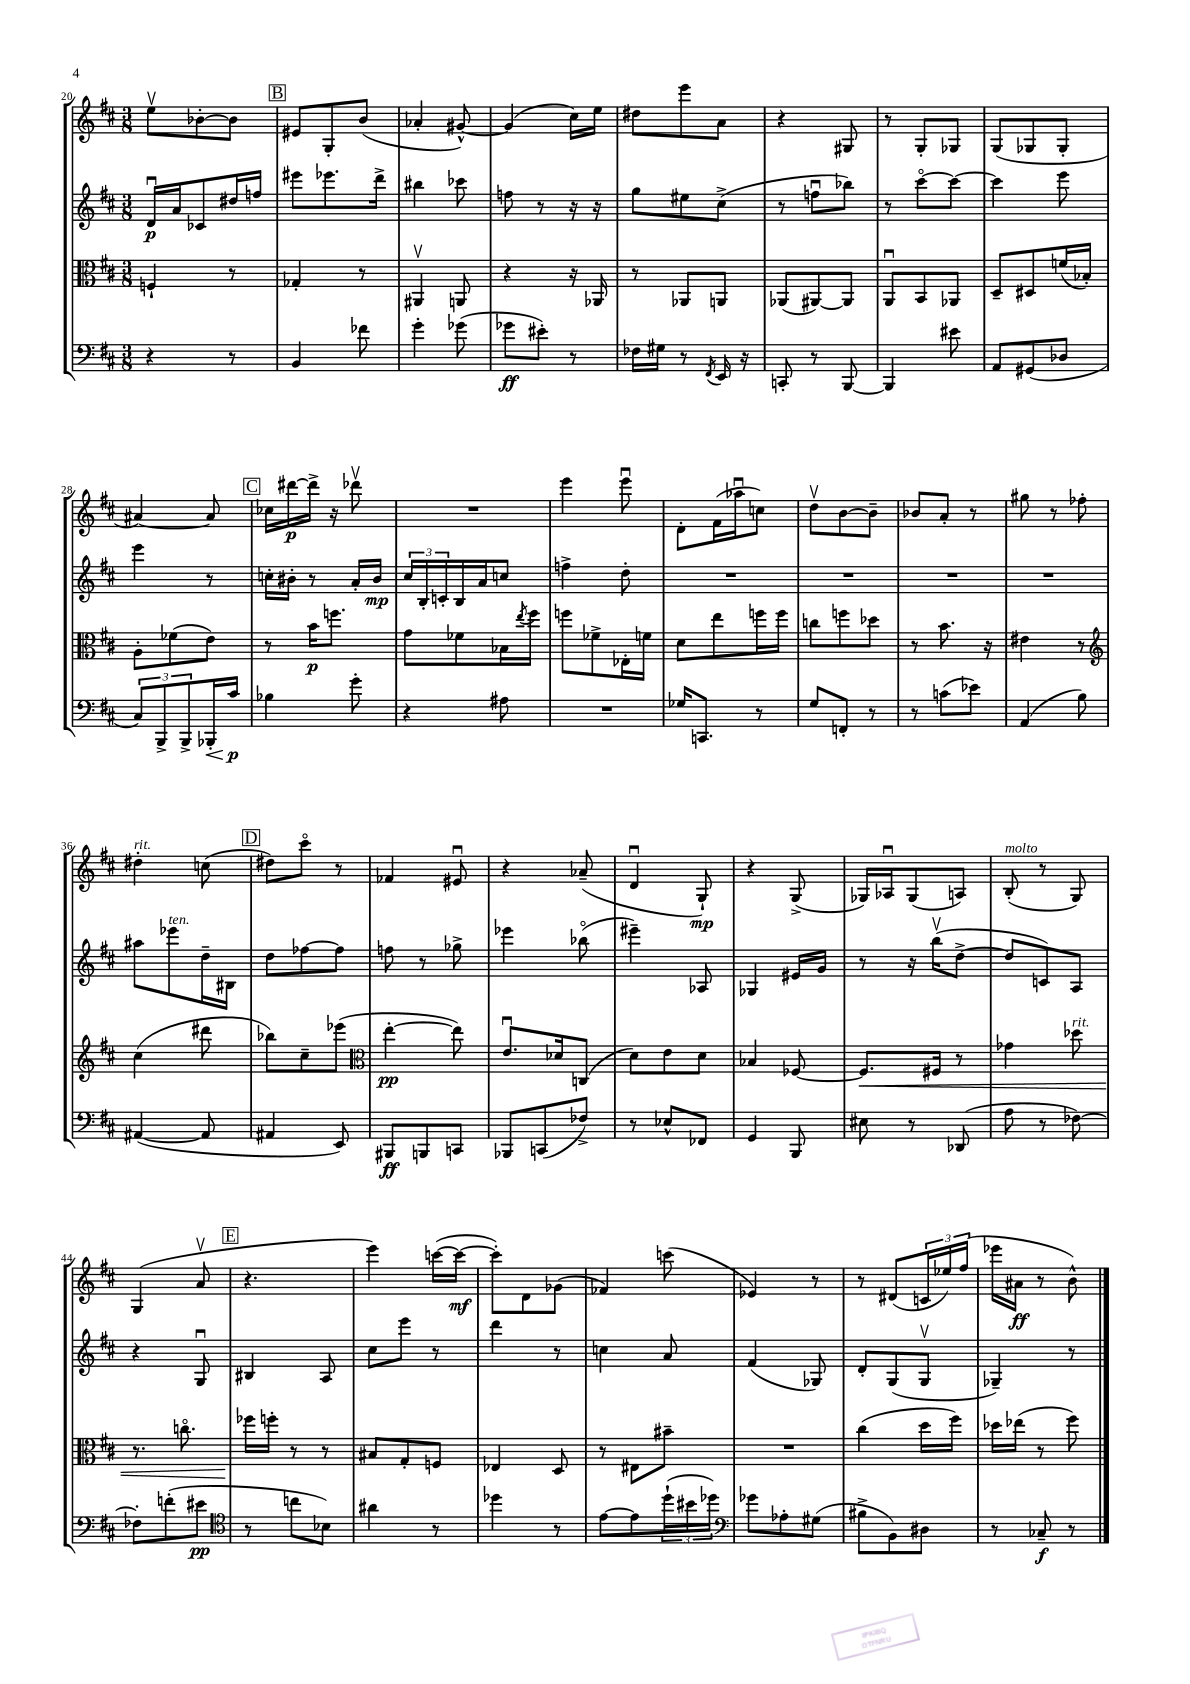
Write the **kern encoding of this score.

**kern	**kern	**kern	**kern
*staff4	*staff3	*staff2	*staff1
*clefF4	*clefC3	*clefG2	*clefG2
*k[f#c#]	*k[f#c#]	*k[f#c#]	*k[f#c#]
*M3/8	*M3/8	*M3/8	*M3/8
4r	4F`	16du	8eev
.	.	16a	.
.	.	8c-	[8b-'
8r	8r	16dd#	8b-]
.	.	16ff	.
=	=	=	=
4BB	4G-'	8eee#	8e#
.	.	8.eee-	8G'
8f-	8r	.	(8b
.	.	16ddd^	.
=	=	=	=
4g'	4AA#v	4bb#	4a-'
(8g-	8AA	8ccc-	[8g#^^)
=	=	=	=
8g-	4r	8ff	(4g#]
8e#')	.	8r	.
8r	16r	16r	16cc#)
.	16AA-	16r	16ee
=	=	=	=
16F-	8r	8gg	8dd#
16G#	.	.	.
8r	8AA-	8ee#	8eee
8qFF#	.	.	.
16EE	8AA	(8cc#^	8a
16r	.	.	.
=	=	=	=
8CC'	(8AA-	8r	4r
8r	[8AA#)	8ffu	.
[8BBB	8AA#]	8bb-)	8G#
=	=	=	=
4BBB]	8AAu	8r	8r
.	8BB	[8ccc#o	8G'
8e#	8AA-	8ccc#_	8G-
=	=	=	=
8AA	8D~	4ccc#]	(8G
(8GG#	8D#	.	8G-
8D-	(16f	8eee	8G-'
.	16B-')	.	.
=	=	=	=
12C#)	8A'	4eee	[4a#)
12BBB^	.	.	.
.	(8f-	.	.
12BBB^	.	.	.
16BBB-'	8e)	8r	8a#]
16c#	.	.	.
=	=	=	=
4B-	8r	16cc'	16cc-
.	.	16b#'	[16ddd#
.	16b	8r	16ddd#^]
.	8.ff	.	16r
8g'	.	16a'	8ddd-v
.	.	16b#	.
=	=	=	=
4r	8g	24cc#	4.r
.	.	24B'	.
.	.	24c'	.
.	8f-	16B	.
.	.	16a	.
8A#	16B-	8cc	.
.	8qee	.	.
.	16ff#	.	.
=	=	=	=
4.r	8ff	4ff^	4eee
.	8f-^	.	.
.	16E-'	8dd'	8eeeu
.	16f	.	.
=	=	=	=
16G-	8d	4.r	8d'
8.CC	.	.	.
.	8ee	.	(16f#
.	.	.	16aa-u
8r	16ff	.	8cc)
.	16ff	.	.
=	=	=	=
8G	8cc	4.r	8ddv
8FF'	8ff	.	[8b
8r	8dd-	.	8b~]
=	=	=	=
8r	8r	4.r	8b-
(8c	8.b	.	8a'
8e-)	.	.	8r
.	16r	.	.
=	=	=	=
(4AA	4e#	4.r	8gg#
.	.	.	8r
8B)	8r	.	8ff-'
=	=	=	=
*	*clefG2	*	*
([4AA#	(4cc#	8aa#	4dd#'
.	.	8eee-	.
8AA#]	8ddd#	16dd~	(8cc
.	.	16B#	.
=	=	=	=
4AA#	8bb-)	8dd	8dd#)
.	8cc#~	[8ff-	8ccc#o
8EE)	(8eee-	8ff-]	8r
=	=	=	=
*	*clefC3	*	*
8BBB#	[4ee'	8ff	4f-
8BBB	.	8r	.
8CC	8ee])	8gg-^	8e#u
=	=	=	=
8BBB-	8.eu	4eee-	4r
(8CC	.	.	.
.	16d-	.	.
8F-^)	(8C	(8bb-o	(8a-~
=	=	=	=
8r	8d)	4eee#~)	4du
8E-^^	8e	.	.
8FF-	8d	8A-	8G`)
=	=	=	=
4GG	4B-	4G-	4r
8BBB	[8F-	16e#	(8G^
.	.	16g	.
=	=	=	=
8E#	8.F-]	8r	16G-)
.	.	.	16A-u
8r	.	16r	(8G-
.	16F#	(16bbv	.
(8DD-	8r	[8dd^	8A)
=	=	=	=
8A	4g-	8dd]	(8B'
8r	.	8c)	8r
[8F-)	8dd-	8A	8G)
=	=	=	=
8F-']	8.r	4r	(4G
(8f'	.	.	.
.	8.cco	.	.
8e#	.	8Gu	8av
=	=	=	=
*clefC4	*	*	*
8r	16ff-	4B#	4.r
.	16ff'	.	.
8cc	8r	.	.
8B-)	8r	8A	.
=	=	=	=
4a#	8B#	8cc#	4eee)
.	8G'	8eee	.
8r	8F	8r	([16ccc
.	.	.	16ccc_
=	=	=	=
4dd-	4E-	4ddd	8ccc'])
.	.	.	8d
8r	8D	8r	(8g-
=	=	=	=
[8e	8r	4cc	4f-)
8e]	8E#	.	.
(24dd`	8b#~	8a	(8ccc
24b#	.	.	.
24dd-)	.	.	.
=	=	=	=
*clefF4	*	*	*
8g-	4.r	(4f#	4e-)
8A-'	.	.	.
(8G#	.	8G-)	8r
=	=	=	=
8B#^	(4cc#	8d'	8r
8BB)	.	(8G	(8d#
8D#	16dd	8Gv	24c
.	.	.	24ee-)
.	16ff#)	.	.
.	.	.	(24ff#
=	=	=	=
8r	16dd-	4G-~)	16eee-
.	(16ee-	.	16a#
8C-~	8r	.	8r
8r	8ff#)	8r	8b^^)
==	==	==	==
*-	*-	*-	*-
